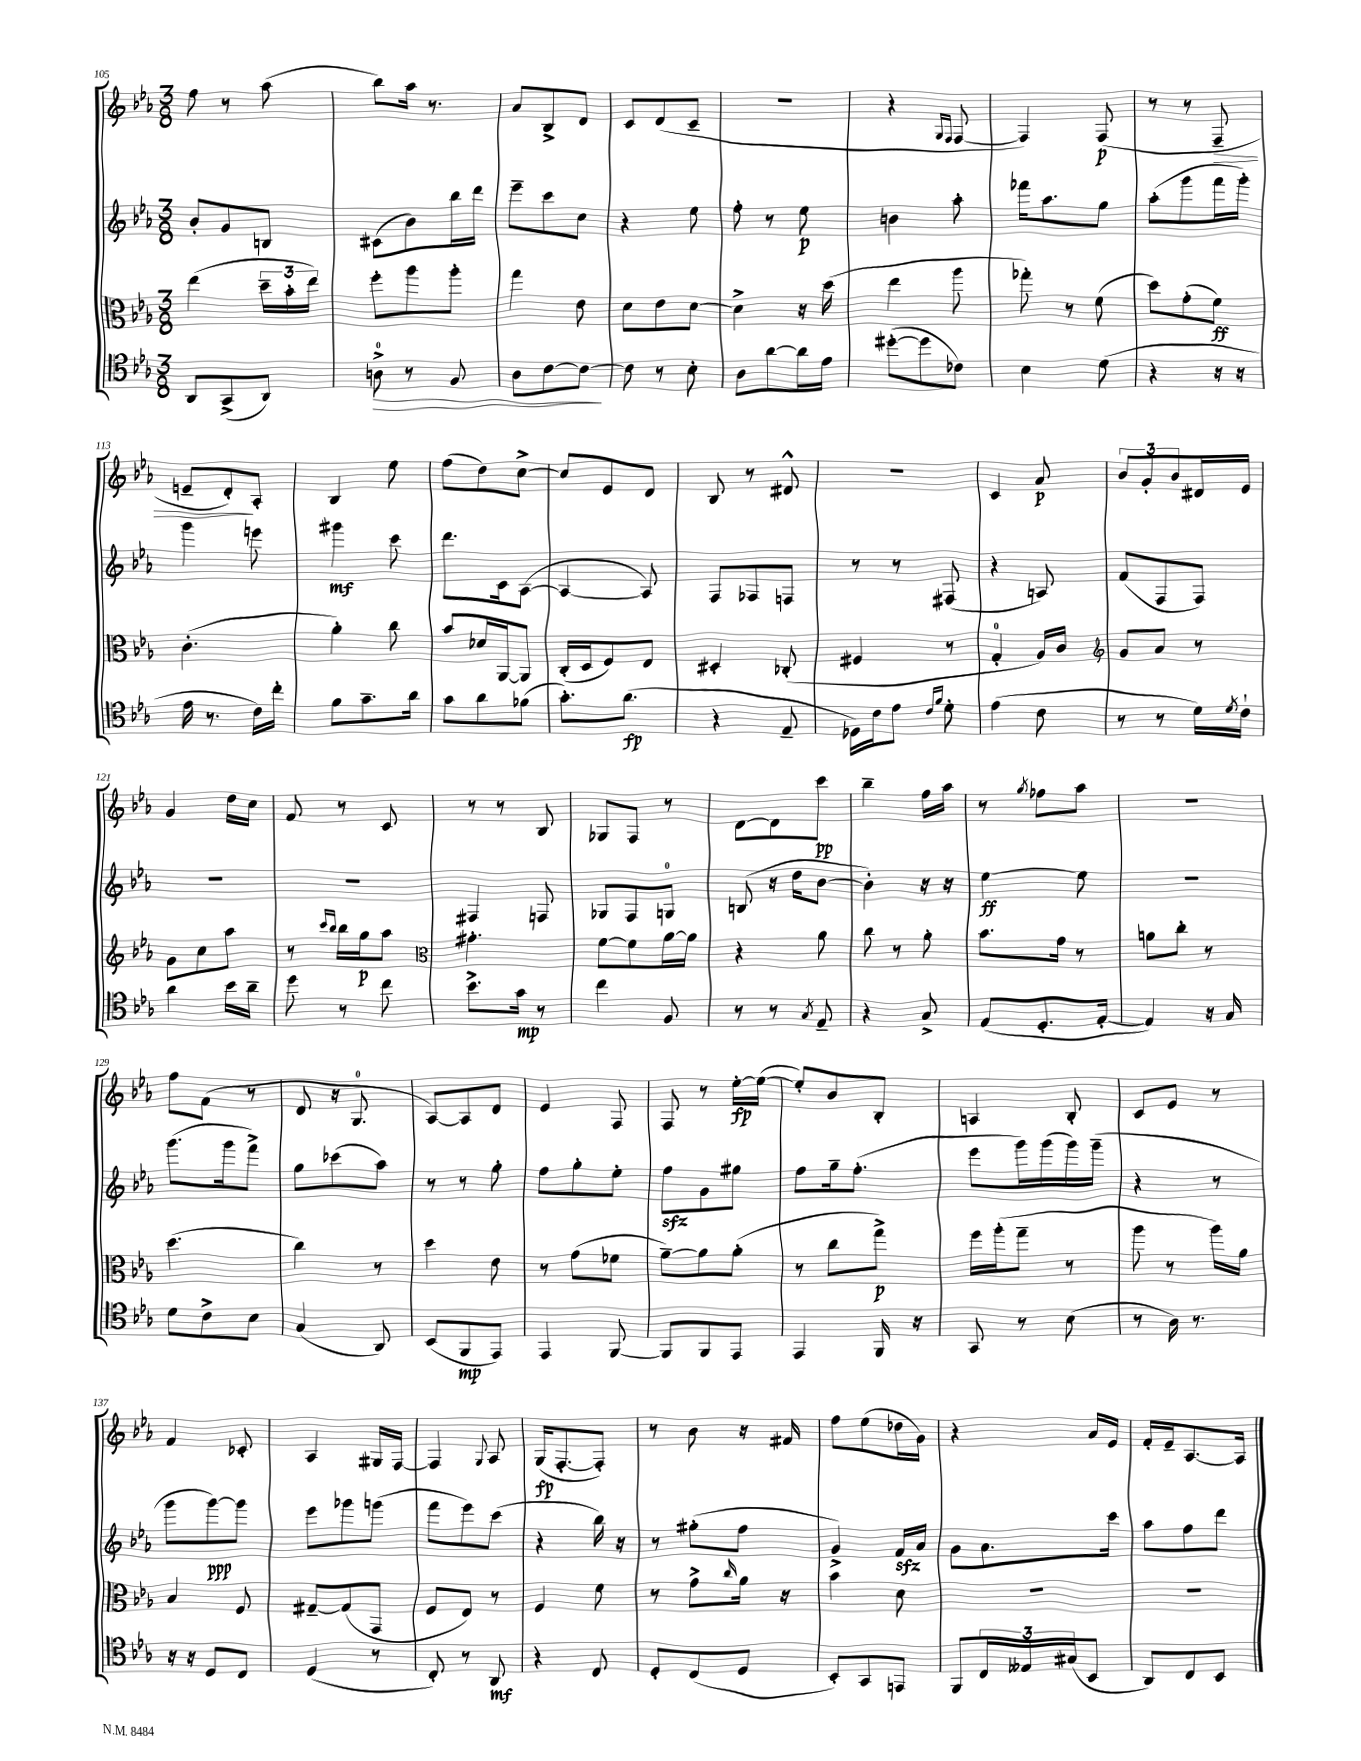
<<
\new StaffGroup <<
\new Staff = "s0" {
    \clef treble \key ees \major \numericTimeSignature \time 3/8
    f''8 r8 aes''8( |
    bes''8) aes''16 r8. |
    aes'8 bes8-> d'8 |
    c'8 d'8( c'8-- |
    R4. |
    r4 \grace { g16 f16 } f8~ |
    f4) f8\p( |
    r8 r8 f8--\> |
    e'8-- d'8-.\!) aes8-. |
    bes4 ees''8 |
    f''8( d''8) c''8~-> |
    c''8 ees'8 d'8 |
    bes8 r8 dis'8-^ |
    R4. |
    c'4 aes'8\p |
    \tuplet 3/2 { bes'8 g'8-. bes'8 } dis'16 ees'16 |
    g'4 d''16 c''16 |
    f'8 r8 c'8 |
    r8 r8 bes8 |
    ges8 f8 r8 |
    d'8~ d'8 c'''8\pp |
    bes''4-- f''16 aes''16 |
    r8 \acciaccatura { g''8 } fes''8 aes''8 |
    R4. |
    f''8 f'8( r8 |
    d'8 r16 g8.-0 |
    aes8~) aes8 d'8 |
    ees'4 f8 |
    f8 r8 ees''16~-.\fp ees''16~( |
    ees''8-.) bes'8 bes8-. |
    a4 bes8-. |
    c'8 ees'8 r8 |
    f'4 ces'8-. |
    aes4 gis16 f16~ |
    f4 \appoggiatura { g8 } aes8 |
    g16\fp( f8.~-. f8-.) |
    r8 bes'8 r16 fis'16 |
    f''8 ees''8( des''16 g'16) |
    r4 aes'16 ees'16 |
    f'16-. ees'16-- aes8.~ aes16 \bar "|." |
}
\new Staff = "s1" {
    \clef treble \key ees \major \numericTimeSignature \time 3/8
    bes'8-. g'8 b8 |
    cis'8( bes'8) bes''16 d'''16 |
    ees'''8-- c'''8 c''8 |
    r4 ees''8 |
    f''8-. r8 ees''8\p |
    b'4 aes''8-. |
    fes'''16 aes''8. g''8 |
    aes''8-.( g'''8 f'''16 g'''16-.) |
    g'''4 e'''8 |
    gis'''4\mf c'''8 |
    d'''8. c'16 aes8~( |
    aes4~ aes8) |
    f8 fes8 f8 |
    r8 r8 fis8( |
    r4 a8) |
    f'8( f8 f8) |
    R4. |
    R4. |
    fis4 f8 |
    ges8 f8 g8-0 |
    b8( r16 d''16 bes'8~ |
    bes'4-.) r16 r16 |
    ees''4~\ff ees''8 |
    R4. |
    g'''8.( g'''16 f'''8->) |
    g''8 ces'''8( aes''8) |
    r8 r8 g''8-. |
    f''8 g''8-. ees''8-. |
    f''8\sfz g'8 gis''8 |
    f''8 g''16-- f''8.-.( |
    ees'''8 g'''16) g'''16( g'''16) g'''16--( |
    r4 r8 |
    g'''8 g'''8~\ppp) g'''8 |
    ees'''8 ges'''8 g'''8( |
    f'''8 ees'''8) c'''8( |
    r4 bes''16) r16 |
    r8 gis''8-.( f''8 |
    g'4->) f'16\sfz aes'16 |
    g'8 aes'8. c'''16 |
    aes''8 f''8 d'''8 \bar "|." |
}
\new Staff = "s2" {
    \clef alto \key ees \major \numericTimeSignature \time 3/8
    ees''4( \tuplet 3/2 { d''16-- bes'16-. ees''16) } |
    f''8-. aes''8 aes''8-. |
    g''4 ees'8 |
    d'8 ees'8 d'8~ |
    d'4-> r16 d''16( |
    ees''4 aes''8 |
    ges''8-.) r8 f'8( |
    d''8) g'8-.( f'8\ff) |
    c'4.-.( |
    aes'4-.) c''8 |
    bes'8 des'16 aes,16~ aes,8 |
    c16-.( d16 f8) ees8 |
    dis4-. ces8-.( |
    fis4 r8 |
    g4-0-. aes16) c'16 |
    \clef treble g'8 aes'8 r8 |
    g'8 c''8 aes''8 |
    r8 \grace { c'''16 bes''16 } bes''16 g''16\p aes''8 |
    \clef alto gis'4.-. |
    f'8~ f'8 aes'16~ aes'16 |
    r4 aes'8 |
    c''8 r8 aes'8-. |
    bes'8. g'16 r8 |
    a'8 c''8-. r8 |
    d''4.( |
    c''4) r8 |
    d''4 ees'8 |
    r8 g'8( fes'8 |
    aes'8~--) aes'8 aes'8-.( |
    r8 c''8 g''8->\p) |
    f''16 aes''16-.( g''8-- r8 |
    aes''8 r8 aes''16) aes'16 |
    bes4 f8 |
    gis8~-- gis8( g,8 |
    f8 ees8) r8 |
    f4 f'8 |
    r8 g'8-> \grace { c''16 } aes'16 r16 |
    bes'4 d'8 |
    R4. |
    R4. \bar "|." |
}
\new Staff = "s3" {
    \clef tenor \key ees \major \numericTimeSignature \time 3/8
    aes,8 g,8->( aes,8) |
    a8-0->\> r8 f8 |
    aes8 c'8~ c'8~\! |
    c'8 r8 bes8-. |
    aes8 aes'8~ aes'16 ees'16 |
    dis''8~-.( dis''8 ces'8) |
    bes4 d'8( |
    r4 r16 r16 |
    ees'16 r8. c'16) c''16-. |
    f'8 g'8.-- aes'16 |
    g'8 aes'8 fes'8( |
    g'8.-.) aes'8.\fp( |
    r4 ees8-- |
    des16) c'16 ees'8 \grace { c'16 f'16 } d'8-. |
    ees'4( c'8 |
    r8 r8 d'16) \acciaccatura { d'8 } c'16-! |
    aes'4 bes'16 aes'16-- |
    d''8 r8 c''8 |
    bes'8.-> g'16\mp r8 |
    c''4 f8 |
    r8 r8 \acciaccatura { g8 } ees8-- |
    r4 g8-> |
    ees8( d8.-. ees16~-. |
    ees4) r16 g16 |
    d'8 c'8-> bes8 |
    g4( aes,8) |
    bes,8( f,8\mp ees,8) |
    ees,4 f,8~ |
    f,8 f,8 ees,8 |
    ees,4 f,16 r16 |
    g,8 r8 bes8( |
    r8 aes16) r8. |
    r16 r16 d8 c8 |
    d4( r8 |
    c8-.) r8 aes,8\mf |
    r4 c8 |
    d8-. c8( d8 |
    bes,8-.) g,8 e,8 |
    f,8 \tuplet 3/2 { c16 eeses16 gis16( } bes,8 |
    aes,8) c8 bes,8 \bar "|." |
}
>>
>>
\layout { \context { \Score currentBarNumber = #105 } }
